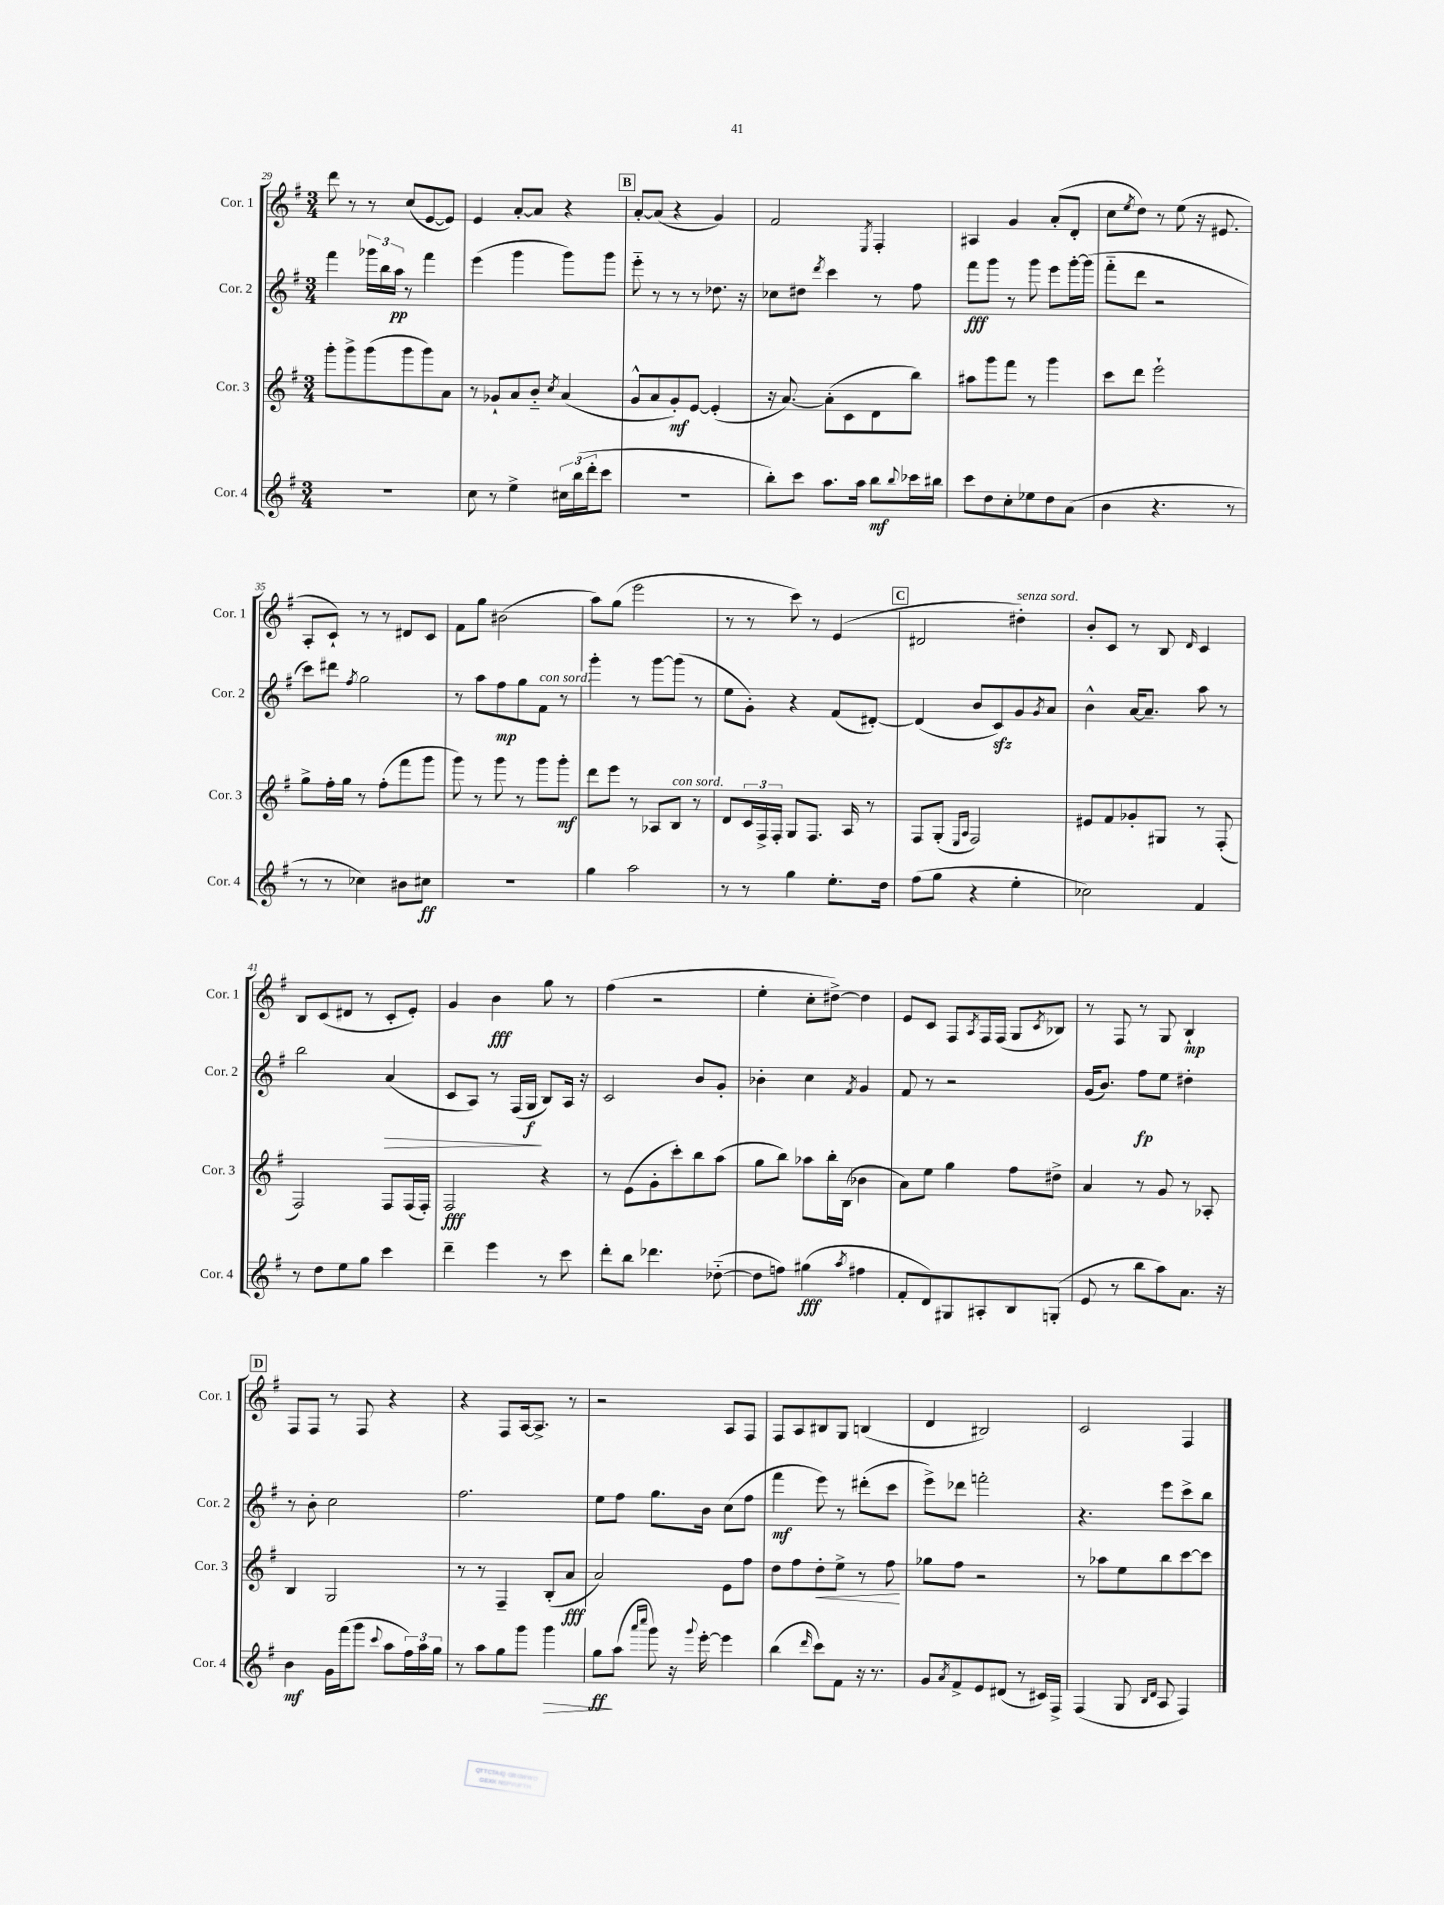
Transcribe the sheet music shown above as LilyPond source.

<<
\new StaffGroup <<
\new Staff = "s0" \with { instrumentName = "Cor. 1" shortInstrumentName = "Cor. 1" } {
    \clef treble \key g \major \numericTimeSignature \time 3/4
    d'''8 r8 r8 c''8( e'8~ e'8) |
    e'4 a'8~-. a'8 r4 |
    \mark \markup { \box "B" } a'8~-. a'8( r4 g'4) |
    fis'2 \acciaccatura { e8 } fis4-. |
    ais4 g'4 a'8-.( d'8-. |
    c''8 \acciaccatura { e''8 } d''8) r8 e''8( r16 eis'8. |
    a8-. c'8-!) r8 r8 dis'8 c'8 |
    fis'8 g''8 bis'2( |
    a''8) g''8( e'''2 |
    r8 r8 c'''8) r8 e'4( |
    \mark \markup { \box "C" } dis'2 dis''4-.^\markup { \italic "senza sord." }) |
    b'8-. c'8 r8 b8 \grace { d'16 } c'4 |
    b8 c'8( dis'8 r8 c'8-. e'8-.) |
    g'4 b'4\fff g''8 r8 |
    fis''4( r2 |
    e''4-. c''8-. dis''8~->) dis''4 |
    e'8 c'8 fis8 \acciaccatura { a8 } fis16 fis16( g8 \acciaccatura { c'8 } bes8) |
    r8 fis8 r8 g8 b4-!\mp |
    \mark \markup { \box "D" } fis8 fis8 r8 fis8 r4 |
    r4 fis8 a16~ a8.-> r8 |
    r2 a8 fis8 |
    fis8 a8 bis8 g8 b4( |
    d'4 bis2) |
    c'2 fis4 \bar "|." |
}
\new Staff = "s1" \with { instrumentName = "Cor. 2" shortInstrumentName = "Cor. 2" } {
    \clef treble \key g \major \numericTimeSignature \time 3/4
    fis'''4 \tuplet 3/2 { ges'''16 b''16 a''16\pp } r8 fis'''4 |
    e'''4( g'''4 g'''8) g'''8 |
    \mark \markup { \box "B" } e'''8-_ r8 r8 r8 des''8. r16 |
    ces''8 dis''8 \acciaccatura { d'''8 } c'''4 r8 fis''8 |
    fis'''8\fff g'''8 r8 g'''8 e'''8 g'''16~-. g'''16( |
    fis'''8-_ d'''8 r2 |
    c'''8) dis'''8 \acciaccatura { fis''8 } g''2 |
    r8 a''8 fis''8\mp g''8 fis'8^\markup { \italic "con sord." } r8 |
    g'''4-. r8 g'''8~ g'''8( r8 |
    e''8 g'8-.) r4 fis'8( dis'8~-.) |
    \mark \markup { \box "C" } dis'4( b'8 c'8\sfz) g'8 \acciaccatura { g'8 } a'8 |
    b'4-^ a'16~ a'8.-- a''8 r8 |
    b''2 a'4\>( |
    c'8 a8) r8 fis16( g16\f\! b8) a16 r16 |
    c'2 b'8 g'8-. |
    bes'4-. c''4 \acciaccatura { fis'8 } g'4 |
    fis'8 r8 r2 |
    g'16( b'8.) fis''8\fp e''8 dis''4-. |
    \mark \markup { \box "D" } r8 b'8-. c''2 |
    fis''2. |
    e''8 fis''8 g''8. b'16 c''8( fis''8 |
    fis'''4\mf e'''8) r8 dis'''8-.( c'''8 |
    e'''8->) des'''8 f'''2-. |
    r4. e'''8 c'''8-> b''8 \bar "|." |
}
\new Staff = "s2" \with { instrumentName = "Cor. 3" shortInstrumentName = "Cor. 3" } {
    \clef treble \key g \major \numericTimeSignature \time 3/4
    g'''8-. g'''8-> g'''8( g'''8 g'''8) a'8 |
    r8 ges'8-! a'8 b'8-_ \acciaccatura { c''8 } a'4( |
    \mark \markup { \box "B" } g'8-^ a'8 g'8-.\mf) e'8~ e'4-.( |
    r16 a'8.~) a'8-.( c'8 d'8 b''8) |
    ais''8 g'''8 fis'''8 r8 g'''4 |
    c'''8 d'''8 e'''2-! |
    g''8-> fis''16-. g''16 r8 fis''8-.( fis'''8 g'''8 |
    g'''8) r8 g'''8 r8 g'''8 g'''8-.\mf |
    d'''8 e'''8 r8 aes8 b8^\markup { \italic "con sord." } r8 |
    d'8 \tuplet 3/2 { c'16 fis16-> fis16-. } g8 fis8. a16 r8 |
    \mark \markup { \box "C" } fis8 g8-.( \grace { e16 a16 } fis2) |
    eis'8 fis'8 ges'8-. gis8 r8 fis8-.( |
    fis2) fis8 fis16( fis16-.) |
    fis2\fff r4 |
    r8 e'8( g'8-. c'''8-.) b''8 a''8( |
    g''8 b''8) aes''8 b''16-. b16( bes'4 |
    a'8) e''8 g''4 fis''8 dis''8-> |
    a'4 r8 g'8 r8 aes8-. |
    \mark \markup { \box "D" } b4 g2 |
    r8 r8 fis4-- b8-.( a'8\fff |
    a'2) e'8 fis''8 |
    d''8 fis''8 d''8-.\< e''8-> r8 fis''8\! |
    ges''8 fis''8 r2 |
    r8 aes''8 e''8 b''8 c'''8~ c'''8 \bar "|." |
}
\new Staff = "s3" \with { instrumentName = "Cor. 4" shortInstrumentName = "Cor. 4" } {
    \clef treble \key g \major \numericTimeSignature \time 3/4
    R2. |
    c''8 r8 e''4-> \tuplet 3/2 { cis''16 b''16( d'''16-. } c'''8 |
    \mark \markup { \box "B" } R2. |
    b''8-.) c'''8 a''8. a''16 b''8\mf \appoggiatura { b''8 } ces'''16 bis''16 |
    c'''8 d''8 c''8-. ees''8 d''8 a'8( |
    b'4 r4. r8 |
    r8 r8 ces''4) bis'8 cis''8\ff |
    R2. |
    g''4 a''2 |
    r8 r8 g''4 e''8.-. d''16 |
    \mark \markup { \box "C" } fis''8( g''8 r4 e''4-. |
    ces''2) fis'4 |
    r8 d''8 e''8 g''8 c'''4 |
    d'''4-- e'''4 r8 c'''8 |
    d'''8-. b''8 des'''4. des''8~-_( |
    des''8 f''8) gis''4\fff( \acciaccatura { a''8 } fis''4 |
    fis'8-. d'8) gis8 ais8-. b8 g8-.( |
    e'8 r8 b''8 a''8) a'8. r16 |
    \mark \markup { \box "D" } b'4\mf g'16 fis'''16( g'''8 \appoggiatura { c'''8 } a''8 \tuplet 3/2 { fis''16) a''16 g''16 } |
    r8 a''8 g''8 g'''8 g'''4\> |
    g''8\ff\! a''8( \grace { a'''16 c''''16 } g'''8) r16 \appoggiatura { g'''8 } e'''16~-. e'''4 |
    b''4( \grace { d'''16 } c'''8) fis'8 r16 r8. |
    g'8 \acciaccatura { a'8 } fis'8-> e'8 dis'8( r8 cis'16) fis16-> |
    fis4( g8 \grace { b16 d'16 } a8 fis4) \bar "|." |
}
>>
>>
\layout { \context { \Score currentBarNumber = #29 } }
